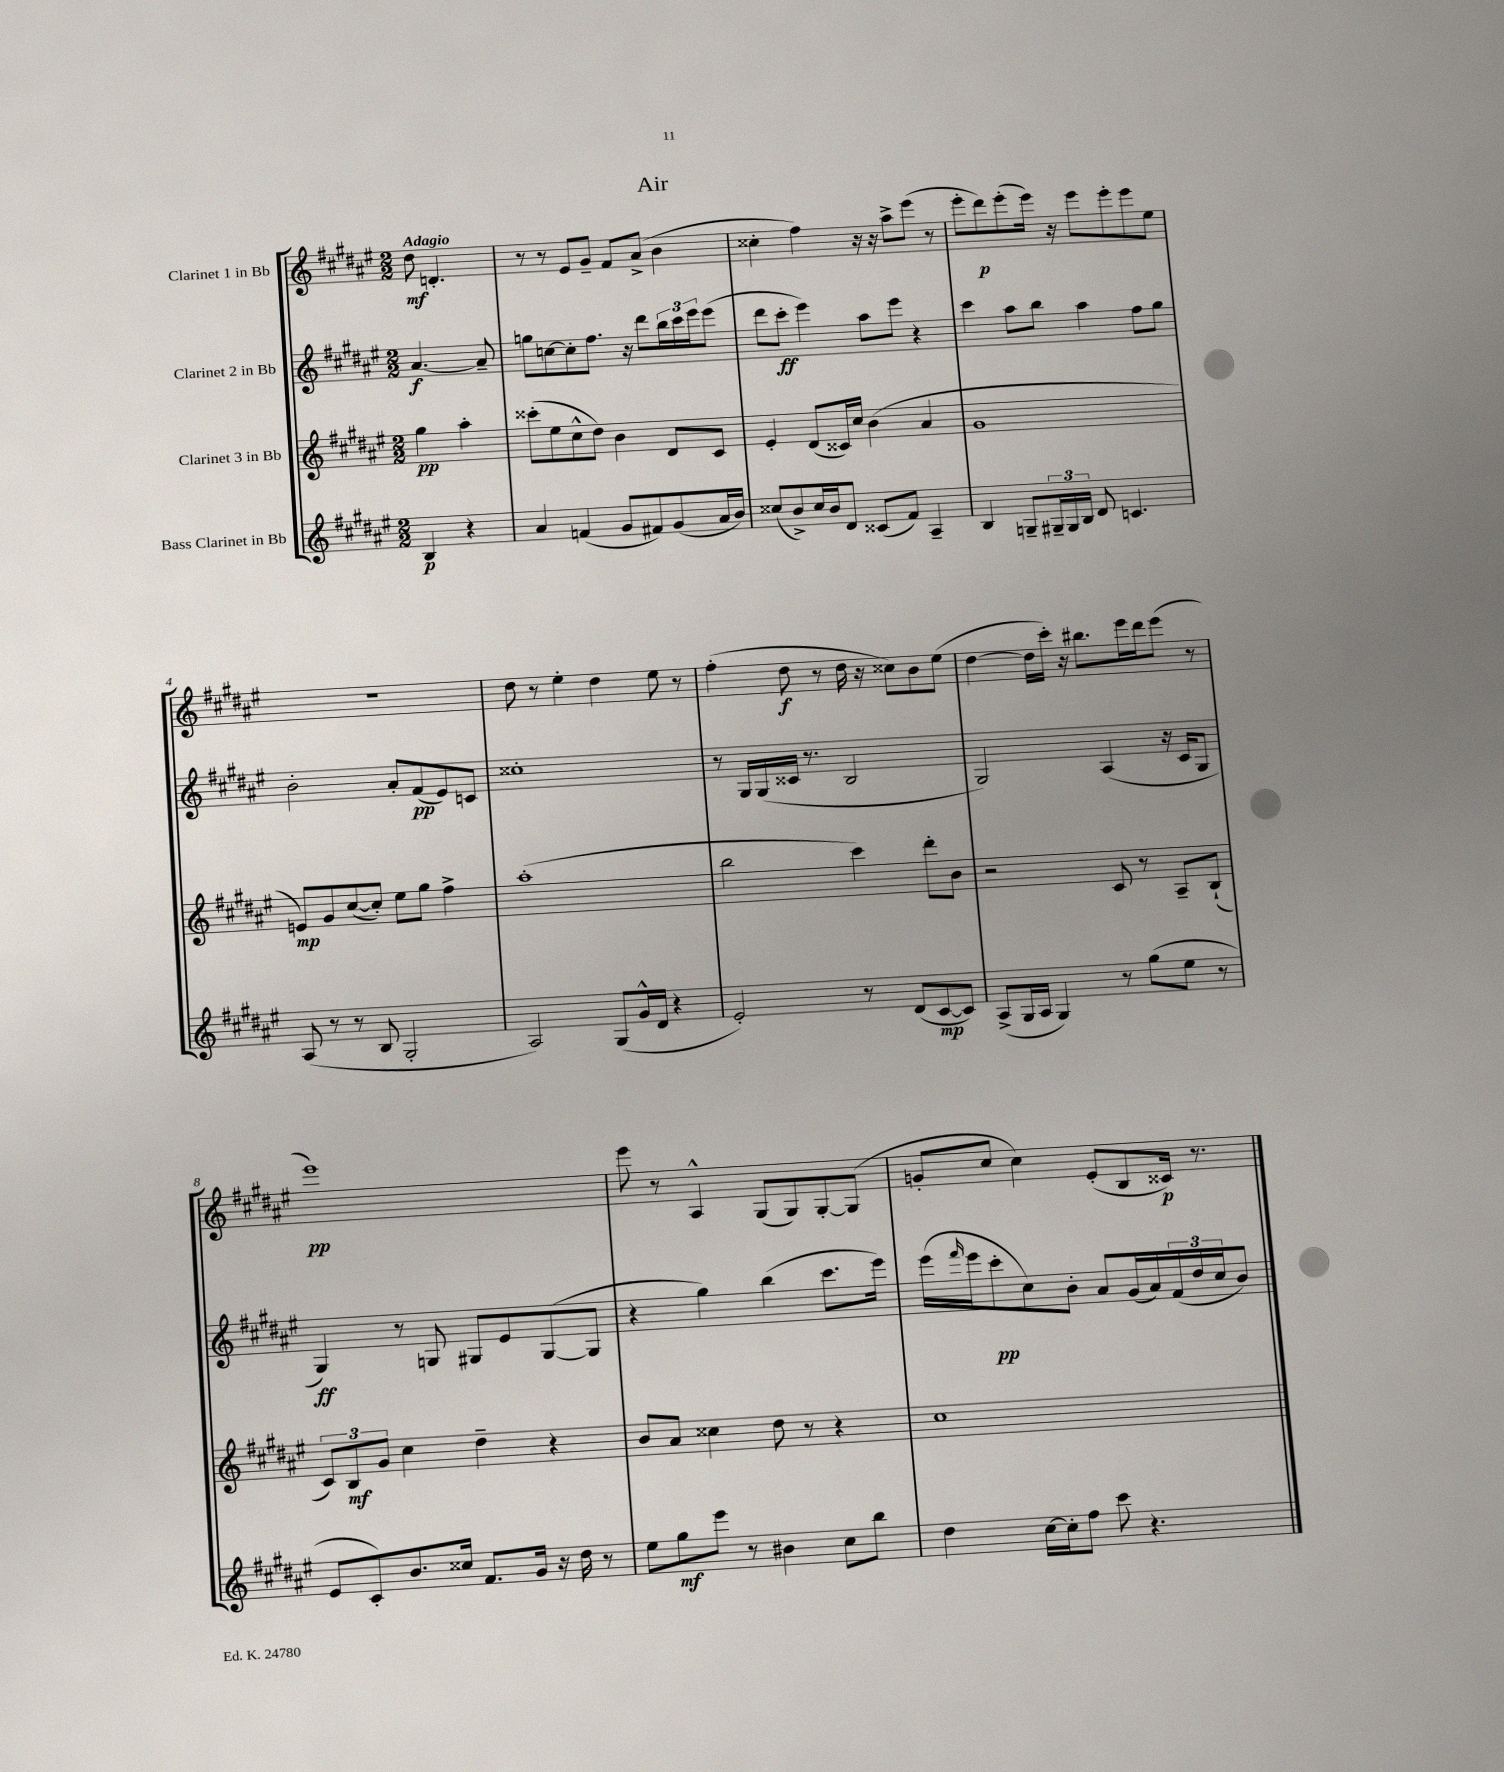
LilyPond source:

\header { title = "Air" }
<<
\new StaffGroup <<
\new Staff = "s0" \with { instrumentName = "Clarinet 1 in Bb" } {
    \clef treble \key fis \major \numericTimeSignature \time 2/2 \partial 2 \tempo "Adagio"
    dis''8\mf d'4.-. |
    r8 r8 eis'8 gis'8-- fis'8 ais'8->( b'4 |
    cisis''4-. fis''4) r16 r16 ais''8-> eis'''8( r8 |
    eis'''8-. dis'''8\p) eis'''8-.( eis'''16) r16 eis'''8 eis'''8-. eis'''8 eis''8 |
    r1 |
    dis''8 r8 eis''4-. dis''4 eis''8 r8 |
    fis''4-.( dis''8\f r8 dis''16 r16 cisis''8) b'8 eis''8( |
    dis''4~ dis''16 cis'''16-.) r16 bis''8. eis'''16 dis'''16 eis'''8( r8 |
    eis'''1\pp) |
    eis'''8 r8 ais4-^ gis8( gis8) gis8~-. gis8( |
    g'8-. cis''8 cis''4) eis'8-.( b8 cisis'16\p) r8. \bar "|." |
}
\new Staff = "s1" \with { instrumentName = "Clarinet 2 in Bb" } {
    \clef treble \key fis \major \numericTimeSignature \time 2/2 \partial 2
    ais'4.~\f ais'8-- |
    g''8 c''8~ c''8-. fis''8. r16 dis'''8 \tuplet 3/2 { b''16 cis'''16 eis'''16 } eis'''8( |
    dis'''8 cis'''8-.\ff eis'''4) ais''8 eis'''8 r4 |
    cis'''4 ais''8 b''8 ais''4 fis''8 gis''8 |
    b'2-. ais'8-. fis'8\pp( eis'8) c'8 |
    cisis''1-. |
    r8 gis16 gis16( cisis'16 r8. b2 |
    gis2) ais4( r16 cis'16 gis8 |
    gis4\ff) r8 g8 gis8 eis'8 gis8~( gis8 |
    r4 gis''4) b''4( cis'''8. eis'''16) |
    eis'''16( \grace { fis'''16 } eis'''16 cis'''8-.\pp cis''8) b'8-. ais'8 gis'16( ais'16) \tuplet 3/2 { fis'16( dis''16 cis''16 } b'8) \bar "|." |
}
\new Staff = "s2" \with { instrumentName = "Clarinet 3 in Bb" } {
    \clef treble \key fis \major \numericTimeSignature \time 2/2 \partial 2
    gis''4\pp ais''4-. |
    cisis'''8-.( eis''8 cis''8-^ dis''8) b'4 dis'8 cis'8 |
    eis'4-. dis'8( cisis'16) cis''16 b'4( ais'4 |
    gis'1 |
    e'8\mp) gis'8 cis''8~( cis''8-.) eis''8 gis''8 fis''4-> |
    ais''1-.( |
    b''2 cis'''4) dis'''8-. b'8 |
    r2 cis'8 r8 ais8-- b8-!( |
    \tuplet 3/2 { cis'8) b8\mf gis'8 } cis''4 dis''4-- r4 |
    b'8 ais'8 cisis''4 dis''8 r8 r4 |
    cis''1 \bar "|." |
}
\new Staff = "s3" \with { instrumentName = "Bass Clarinet in Bb" } {
    \clef treble \key fis \major \numericTimeSignature \time 2/2 \partial 2
    b4\p r4 |
    ais'4 f'4( gis'8 fis'8) gis'8( ais'16 b'16) |
    cisis''8( b'8->) cisis''16 b'16 dis'8 cisis'8( fis'8) ais4-- |
    b4 g8-- \tuplet 3/2 { gis16-- gis16 b16 } dis'8 c'4. |
    ais8( r8 r8 b8 gis2-. |
    ais2) gis8( gis'16-^ dis'16 r4 |
    eis'2-.) r8 dis'8( cis'8~\mp cis'8) |
    ais8->( gis16 ais16 gis4) r8 gis''8( eis''8 r8 |
    eis'8 cis'8-.) b'8. cisis''16 fis'8. gis'16 r16 dis''16 r8 |
    eis''8 gis''8\mf eis'''8 r8 bis'4 cis''8 b''8 |
    dis''4 cis''16~ cis''16-. fis''8 cis'''8 r4. \bar "|." |
}
>>
>>
